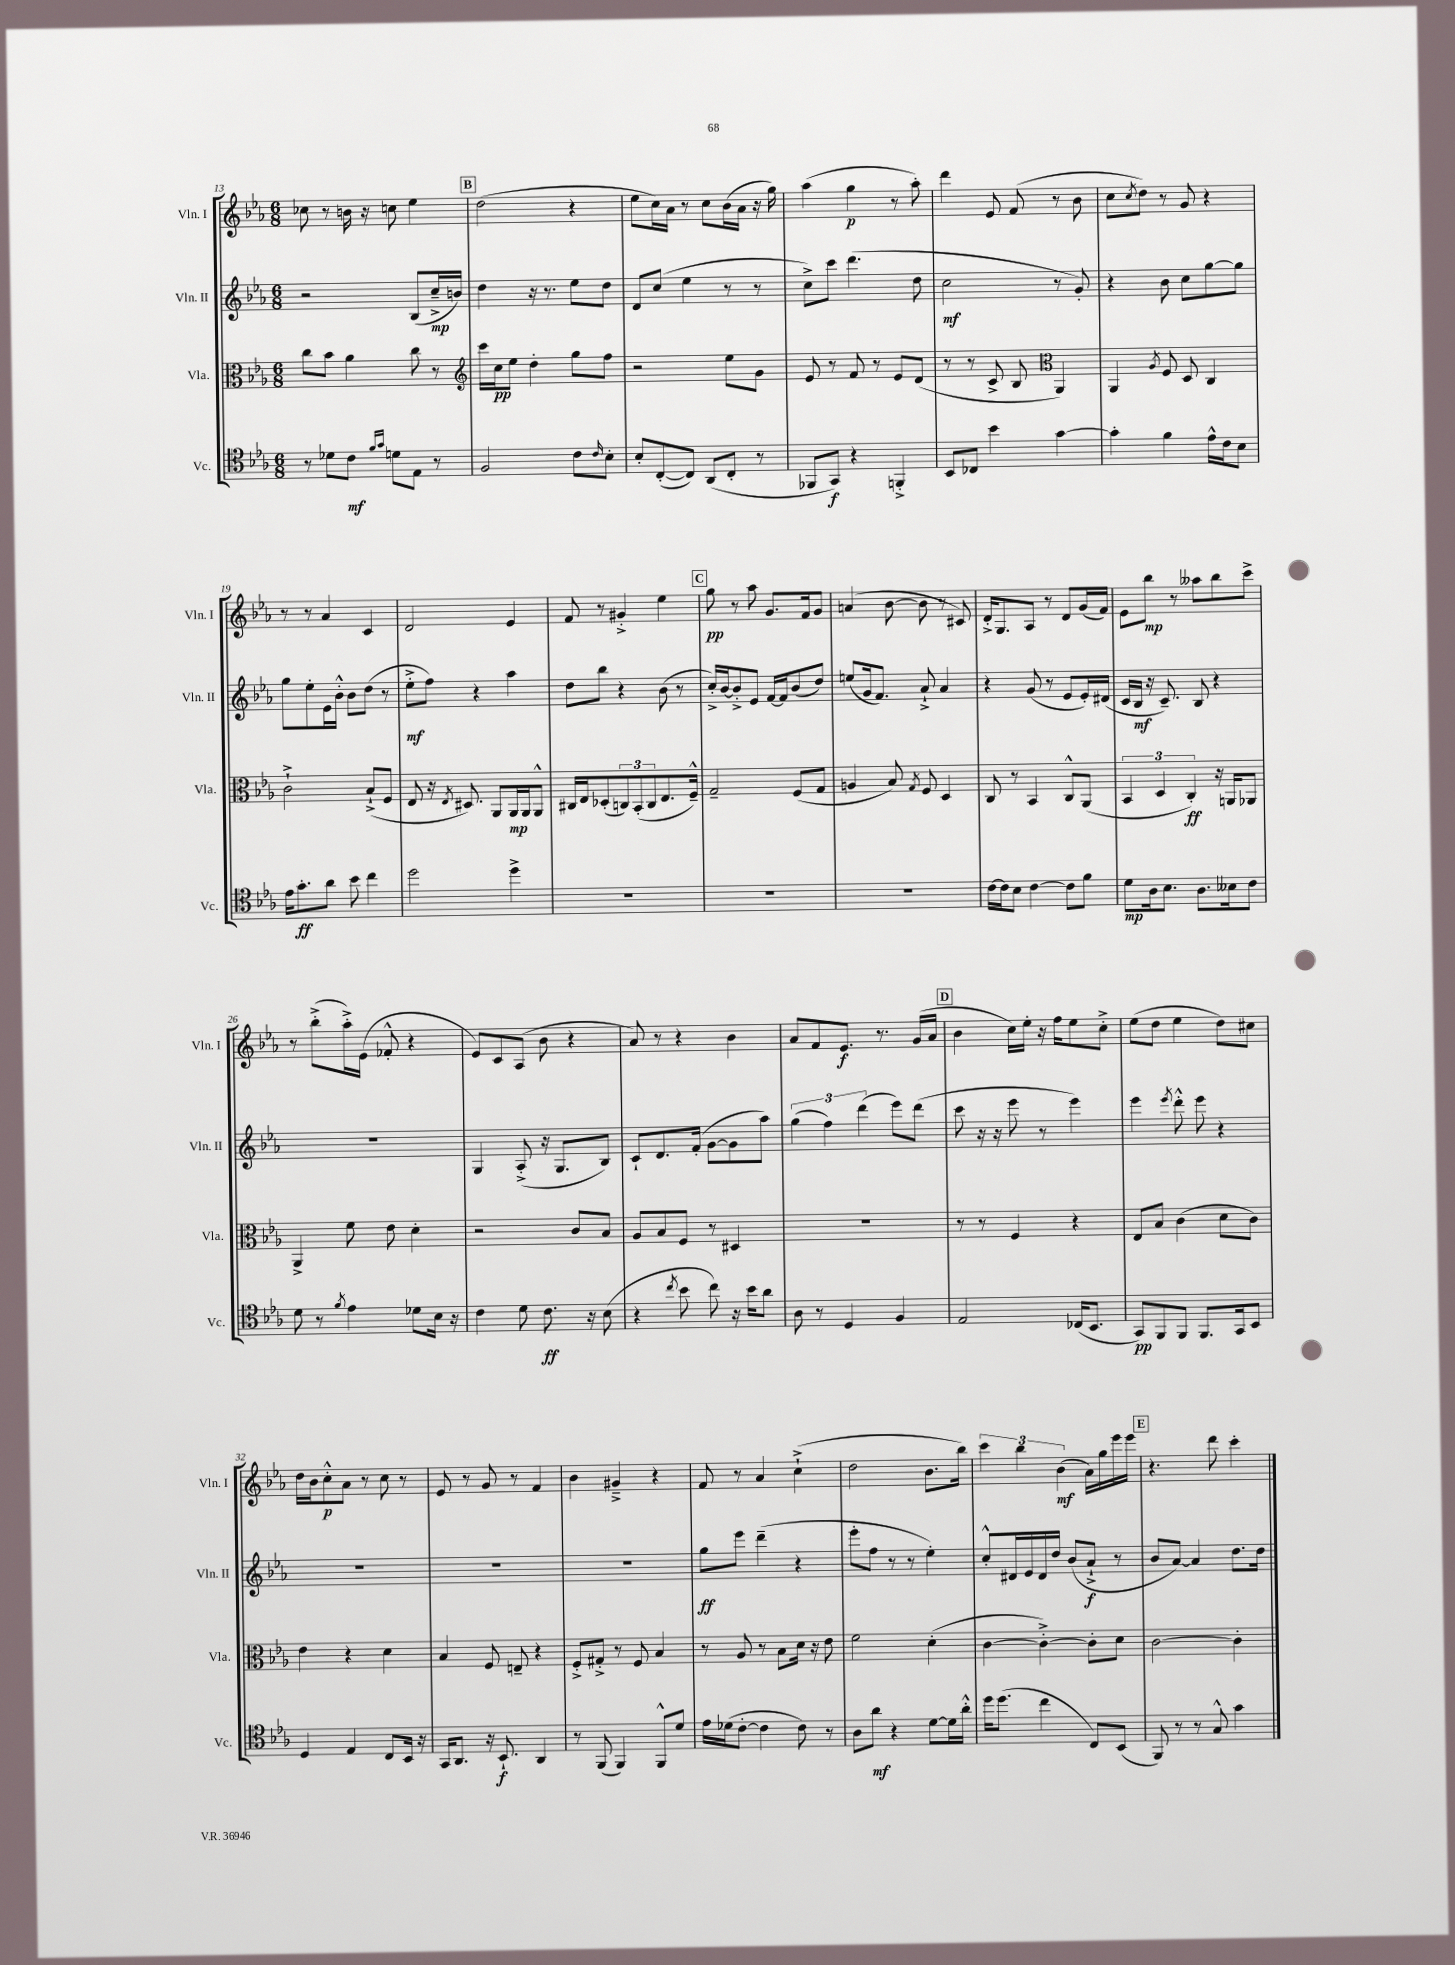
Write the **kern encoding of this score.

**kern	**kern	**kern	**kern
*staff4	*staff3	*staff2	*staff1
*clefC4	*clefC3	*clefG2	*clefG2
*k[b-e-a-]	*k[b-e-a-]	*k[b-e-a-]	*k[b-e-a-]
*M6/8	*M6/8	*M6/8	*M6/8
8r	8cc	2r	8cc-
8d-	8b-	.	8r
8c	4a-	.	16b
.	.	.	16r
16qqf	.	.	.
16qqg	.	.	.
8d	.	.	8cc
8E-	8cc	(8B-	4ee-
8r	8r	16cc~^	.
.	.	16b)	.
=	=	=	=
*	*clefG2	*	*
2F	16ccc	4dd	(2dd
.	16cc	.	.
.	8ee-	.	.
.	4dd'	16r	.
.	.	8.r	.
8c	8gg	8ee-	4r
16qqc	.	.	.
8B-'	8ff	8dd	.
=	=	=	=
8B-'	2r	8d	8ee-
([8C'	.	(8cc	16cc)
.	.	.	16a-
8C])	.	4ee-	8r
(8AA-	.	.	8cc
8C'	8ee-	8r	(16b-
.	.	.	16a-
8r	8g	8r	16r
.	.	.	16gg)
=	=	=	=
8FF-	8e-	8cc^)	(4aa-
8GG)	8r	8ccc	.
4r	8f	(4.ddd	4gg
.	8r	.	.
4FF'^	8e-	.	8r
.	(8d	8dd	8aa-')
=	=	=	=
8BB-	8r	2cc	4ddd
8C-	8r	.	.
4b-	8c^	.	8e-
.	8B-	.	(8f
*	*clefC3	*	*
[4g	4AA-)	8r	8r
.	.	8g')	8b-
=	=	=	=
4g']	4AA-	4r	8cc
.	.	.	8qcc
.	.	.	8dd)
.	8qA-	.	.
4f	8F	8b-	8r
.	8D	8cc	8g
16e-^^	4C	[8gg	4r
16c	.	.	.
8B-	.	8gg]	.
=	=	=	=
16e-	2c`^	8gg	8r
8.g'	.	.	.
.	.	8ee-'	8r
8a-	.	16e-	4a-
.	.	16b-'^^	.
8b-	.	8b-	.
4cc	(8B-`^	(8dd	4c
.	8F	8r	.
=	=	=	=
2dd	8E-	8ee-'^	2d
.	16r	8ff)	.
.	8qE-	.	.
.	8.D#)	.	.
.	.	4r	.
.	8AA-	.	.
4dd^	16AA-	4aa-	4e-
.	16AA-	.	.
.	8AA-^^	.	.
=	=	=	=
2.r	16C#	8dd	8f
.	16E-	.	.
.	(8D-'	8bb-	8r
.	12C)	4r	4g#'^
.	(12BB-'	.	.
.	12C	.	.
.	8.E-	(8b-	4ee-
.	.	8r	.
.	16F~^^)	.	.
=	=	=	=
2.r	2G~	16cc'^)	8gg
.	.	[16b-	.
.	.	8b-'^]	8r
.	.	8e-	8aa-
.	.	[16f	8.g
.	.	16f]	.
.	(8F	(8b-	.
.	.	.	16f
.	8G	8dd)	8g
=	=	=	=
2.r	4A	(8ee	(4a
.	.	16g	.
.	.	8.f)	.
.	8B-)	.	[8b-
.	8qG	.	.
.	8F	8a-`^	8b-]
.	4D	4a-	8r
.	.	.	8c#)
=	=	=	=
[16c	8C	4r	16d'^
16c]	.	.	8.G
8B-	8r	.	.
[4c	4BB-	(8g	8A-
.	.	8r	8r
8c]	8C^^	8e-	8d
8f	(8AA-	16e-')	(16g
.	.	(16d#	16f)
=	=	=	=
8d	6BB-	16c	8e-
.	.	16B-	.
16A-	.	16r	8bb-
.	6D	.	.
8.B-	.	8.c~)	.
.	.	.	8r
.	6C')	.	.
8.A-	.	8B-	8aa--
.	16r	4r	8bb-
16B--	16AA	.	.
8c	8AA-	.	8ccc^
=	=	=	=
8d	4AA-^	2.r	8r
8r	.	.	(8bb-'^
8qf	.	.	.
4e-	8f	.	16aa-'^)
.	.	.	(16e-
.	8e-	.	8f-'^^
8d-	4d'	.	4r
16B-	.	.	.
16r	.	.	.
=	=	=	=
4c	2r	4G	8e-)
.	.	.	8c
8d	.	(8A-'^	(8A-
8.c	.	16r	8b-
.	.	8.G	.
.	8c	.	4r
16r	.	.	.
(8B-	8B-	8B-)	.
=	=	=	=
4r	8A-	8c`	8a-)
.	8B-	8.d	8r
8qcc	.	.	.
8b-	8F	.	4r
.	.	(16f'	.
8cc)	8r	[8g	.
16r	4D#	8g]	4b-
16b-	.	.	.
8a-	.	8aa-)	.
=	=	=	=
8A-	2.r	(6gg	8a-
8r	.	.	8f
.	.	6ff)	.
4D	.	.	8.e-
.	.	(6ddd	.
.	.	.	8.r
4F	.	8eee-)	.
.	.	(8ddd	(16g
.	.	.	16a-
=	=	=	=
2E-	8r	8ccc	4b-
.	8r	16r	.
.	.	16r	.
.	4F	8eee-	16cc)
.	.	.	16ee-'
.	.	8r	16r
.	.	.	16ff
(16C-	4r	4eee-)	8ee-
8.BB-	.	.	.
.	.	.	8cc'^
=	=	=	=
8GG)	8E-	4eee-	(8ee-
8FF	8B-	.	8dd
.	.	8qeee-	.
8FF	(4c	8ddd'^^	4ee-
8.FF	.	8eee-	.
.	8d	4r	8dd)
16GG	.	.	.
8BB-	8c)	.	8cc#
=	=	=	=
4D	4e-	2.r	16dd
.	.	.	16b-
.	.	.	8cc'^^
4E-	4r	.	8a-
.	.	.	8r
8C	4d	.	8cc
16BB-	.	.	8r
16r	.	.	.
=	=	=	=
16GG	4B-	2.r	8e-
8.AA-	.	.	.
.	.	.	8r
16r	8F	.	8g
8.BB-`	.	.	.
.	8E~	.	8r
4AA-	4r	.	4f
=	=	=	=
8r	8F'^	2.r	4b-
(8FF	8G#'^	.	.
4FF)	8r	.	4g#~^
.	8F	.	.
8FF^^	4B-	.	4r
8d	.	.	.
=	=	=	=
16e-	8r	8gg	8f
(16d-	.	.	.
[8c'	8A-	8eee-	8r
4c]	8r	(4ddd~	4a-
.	8B-	.	.
8c)	16d	4r	(4cc`^
.	16r	.	.
8r	8e-	.	.
=	=	=	=
8A-	2f	8eee-'	2dd
8a-	.	8ff	.
4r	.	8r	.
.	.	8r	.
[8d	(4d'	4ee-')	8.b-
16d]	.	.	.
16a-'^^	.	.	16bb-)
=	=	=	=
16dd	[4c	8cc'^^	6ccc
(8.dd	.	.	.
.	.	16d#	.
.	.	.	6bb-
.	.	16e-	.
4cc	4c'^_)	16d#	.
.	.	16dd	.
.	.	.	(6b-
.	.	(8b-	.
8C)	8c']	8a-`^	16a-)
.	.	.	16gg
(8BB-	8d	8r	16eee-
.	.	.	16eee-
=	=	=	=
8FF)	[2c	8b-	4.r
8r	.	[8a-)	.
8r	.	4a-]	.
8G^^	.	.	8ddd
4g	4c']	8.dd	4ccc'
.	.	16dd	.
==	==	==	==
*-	*-	*-	*-
